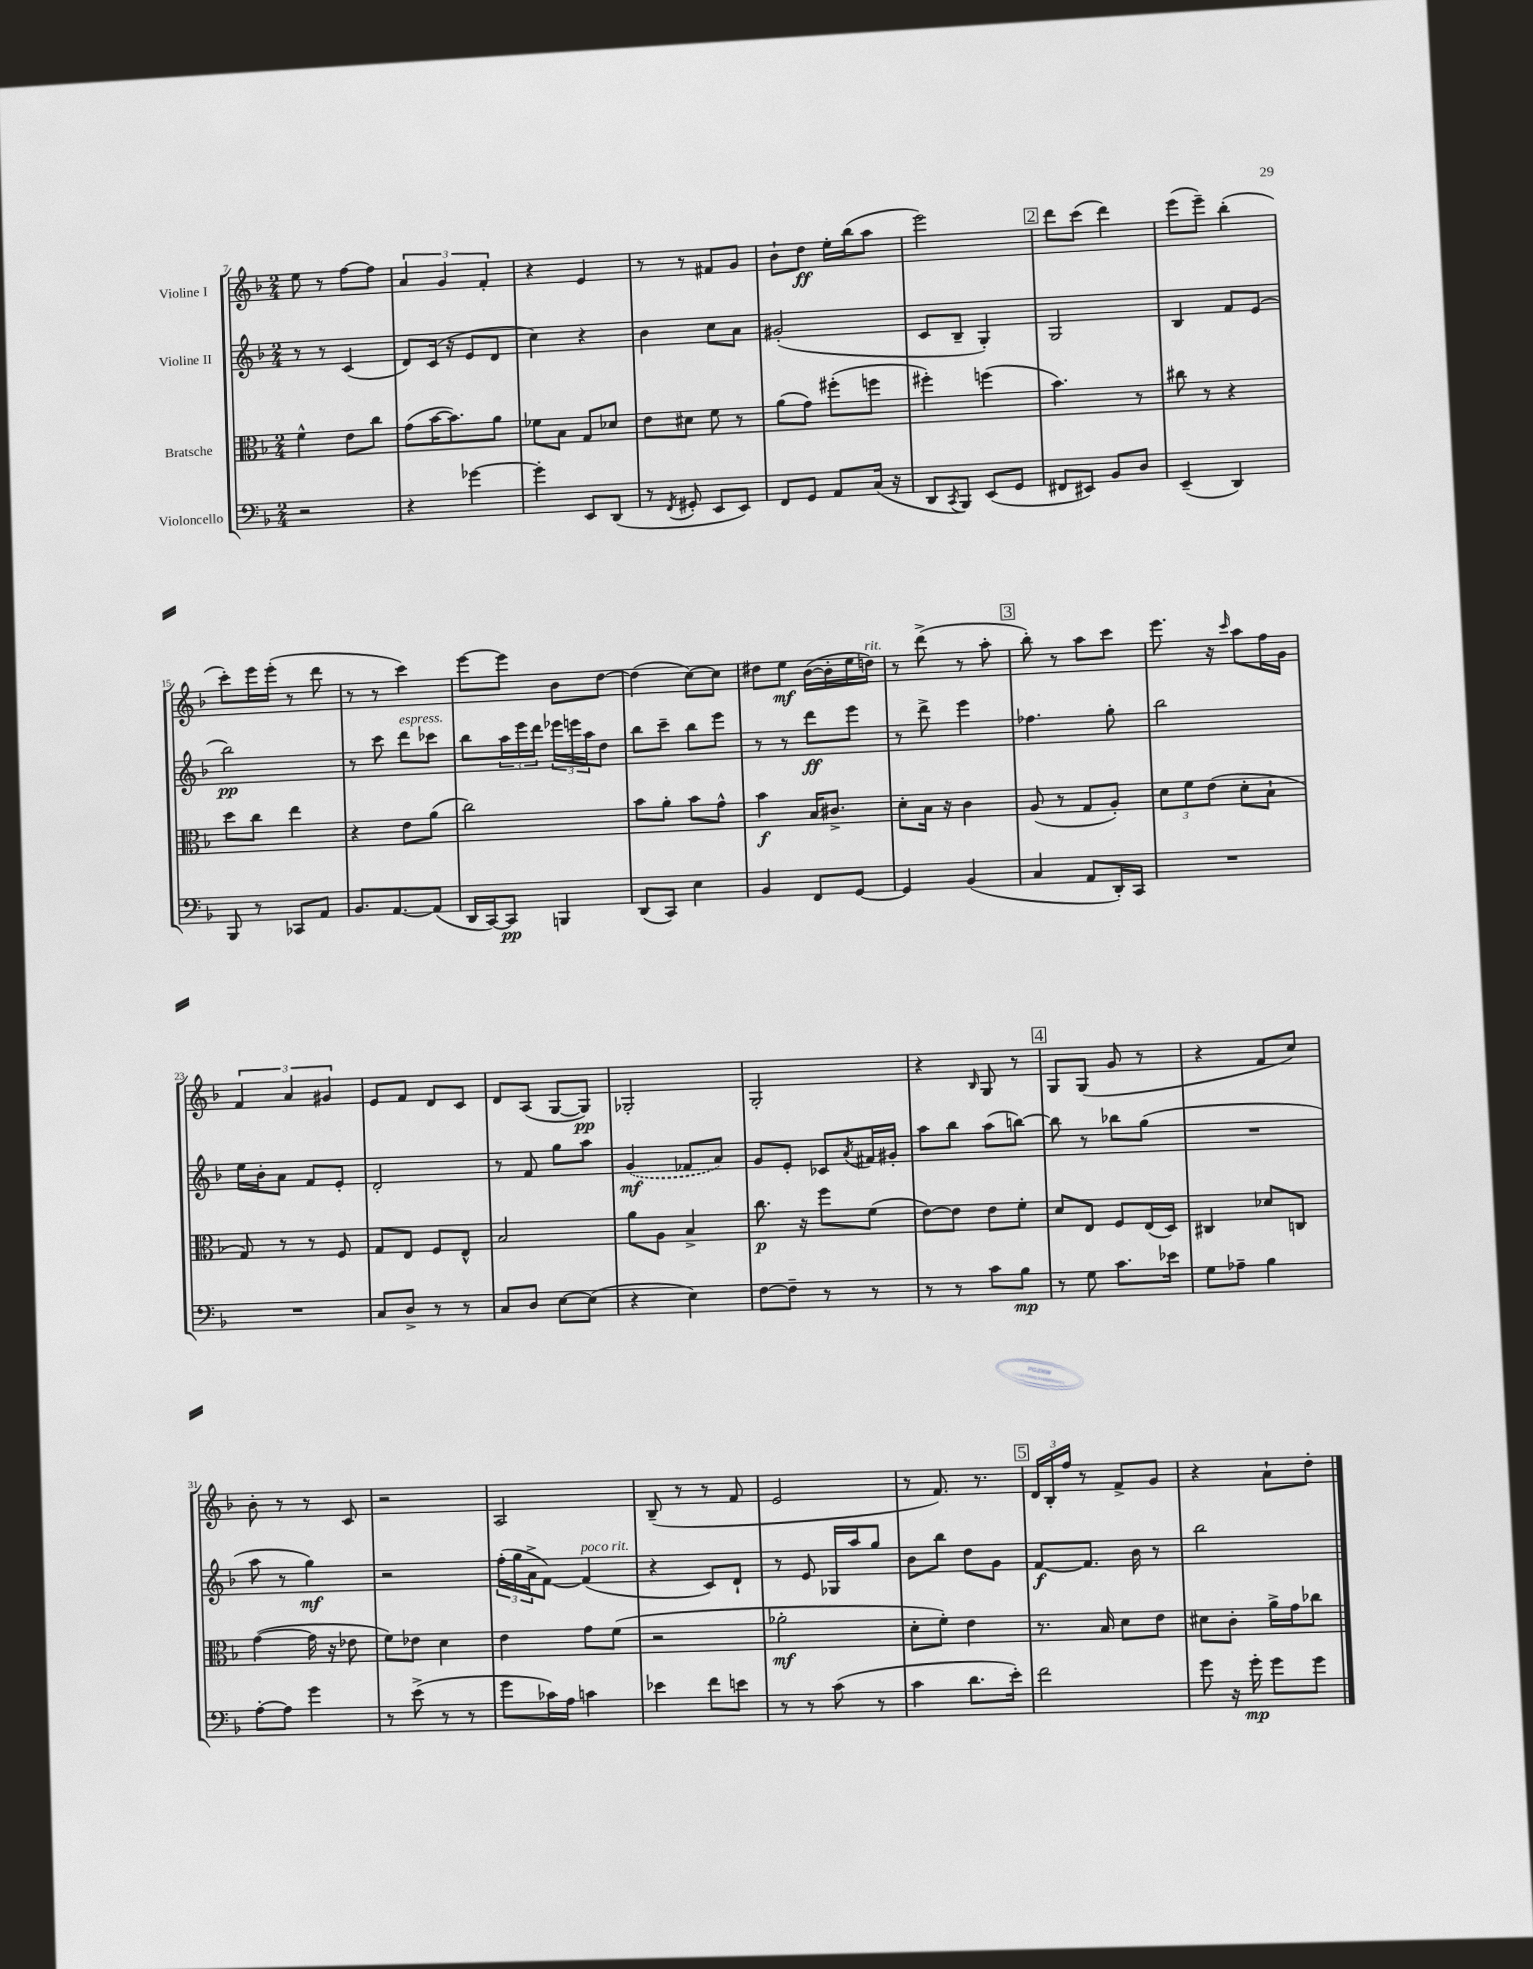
<<
\new StaffGroup <<
\new Staff = "s0" \with { instrumentName = "Violine I" } {
    \clef treble \key f \major \numericTimeSignature \time 2/4
    e''8 r8 f''8~ f''8 |
    \tuplet 3/2 { a'4 g'4 f'4-. } |
    r4 e'4 |
    r8 r8 fis'8 g'8 |
    bes'8-! d''8\ff e''16-. bes''16( a''8 |
    e'''2) |
    \mark \markup { \box "2" } d'''8 c'''8( d'''4) |
    e'''8( e'''8--) bes''4-.( |
    c'''8-.) e'''16 e'''16-.( r8 d'''8 |
    r8 r8 c'''4) |
    e'''8~ e'''8 bes'8 d''8~ |
    d''4( c''8~) c''8 |
    dis''8 e''8\mf bes'16~( bes'16-. e''16 d''16^\markup { \italic "rit." }) |
    r8 d'''8->( r8 a''8-. |
    \mark \markup { \box "3" } bes''8-.) r8 a''8 c'''8 |
    e'''8. r16 \grace { c'''16 } a''8 f''16 g'16 |
    \tuplet 3/2 { f'4 a'4 gis'4 } |
    e'8 f'8 d'8 c'8 |
    d'8 a8( g8~ g8\pp) |
    ges2-. |
    g2-. |
    r4 \grace { bes16 } g8 r8 |
    \mark \markup { \box "4" } g8 g8( g'8 r8 |
    r4 f'8 c''8) |
    bes'8-. r8 r8 c'8 |
    r2 |
    a2 |
    bes8--( r8 r8 f'8 |
    e'2 |
    r8 f'8.) r8. |
    \mark \markup { \box "5" } \tuplet 3/2 { d'16 bes16-. f''16 } r8 f'8-> g'8 |
    r4 a'8-! d''8-. \bar "|." |
}
\new Staff = "s1" \with { instrumentName = "Violine II" } {
    \clef treble \key f \major \numericTimeSignature \time 2/4
    r8 r8 c'4( |
    d'8) c'16( r16 e'8 d'8 |
    c''4) r4 |
    bes'4 c''8 a'8 |
    gis'2-.( |
    c'8 bes8-- g4-.) |
    \mark \markup { \box "2" } g2 |
    bes4 f'8 e'8( |
    bes''2\pp) |
    r8 c'''8 d'''8^\markup { \italic "espress." } ces'''8 |
    bes''8 \tuplet 3/2 { a''16 e'''16 d'''16 } \tuplet 3/2 { ees'''16 e'''16 a''16 } d''8 |
    bes''8 c'''8-- bes''8 e'''8 |
    r8 r8 d'''8\ff e'''8 |
    r8 d'''8-> e'''4 |
    \mark \markup { \box "3" } fes''4. g''8-. |
    bes''2 |
    e''16 bes'16-. a'8 f'8 e'8-. |
    d'2-. |
    r8 f'8 g''8 a''8 |
    \once \slurDashed g'4\mf( fes'8 a'8) |
    g'8 e'8-. ces'8 \acciaccatura { a'8 } fis'16 gis'16-. |
    a''8 bes''8 a''8( b''8~) |
    \mark \markup { \box "4" } b''8 r8 bes''8 g''8( |
    R2 |
    a''8 r8 g''4\mf) |
    r2 |
    \tuplet 3/2 { f''16-.( g''16 a'16-> } f'8~) f'4^\markup { \italic "poco rit." }( |
    r4 c'8) d'8-! |
    r8 e'8 ges16 a''16 g''8 |
    bes'8 bes''8 d''8 g'8 |
    \mark \markup { \box "5" } f'8~\f f'8. bes'16 r8 |
    bes''2 \bar "|." |
}
\new Staff = "s2" \with { instrumentName = "Bratsche" } {
    \clef alto \key f \major \numericTimeSignature \time 2/4
    f'4-^ e'8 c''8 |
    g'8( bes'16~ bes'8.) a'8 |
    fes'8 bes8 g8 des'8 |
    e'8 dis'8 f'8 r8 |
    a'8( g'8) fis''8-.( f''8 |
    fis''4-.) f''4( |
    \mark \markup { \box "2" } bes'4.) r8 |
    cis''8 r8 r4 |
    d''8 c''8 e''4 |
    r4 e'8 a'8( |
    c''2) |
    bes'8 a'8-. bes'8 g'8-^ |
    bes'4\f bes16 cis'8.-> |
    d'8-. bes16 r16 c'4 |
    \mark \markup { \box "3" } a8( r8 g8 a8-.) |
    \tuplet 3/2 { d'8 f'8 e'8( } d'8-. bes8-! |
    g8) r8 r8 f8 |
    g8 e8 f8 e8-^ |
    bes2 |
    a'8 a8 bes4-> |
    c''8.\p r16 f''8 f'8( |
    e'8~) e'8 e'8 f'8-. |
    \mark \markup { \box "4" } d'8 e8 f8 e16( d16) |
    cis4 des'8 c8 |
    g'4~( g'16 r16 ees'8 |
    f'8) ees'8 d'4 |
    e'4 g'8 f'8( |
    r2 |
    aes'2-.\mf |
    d'8-. f'8-.) e'4 |
    \mark \markup { \box "5" } r8. bes16 d'8 e'8 |
    dis'8 c'8-. a'16-> g'16 ces''8 \bar "|." |
}
\new Staff = "s3" \with { instrumentName = "Violoncello" } {
    \clef bass \key f \major \numericTimeSignature \time 2/4
    r2 |
    r4 ges'4~ |
    ges'4-. e,8 d,8( |
    r8 \acciaccatura { f,8 } gis,8-. e,8 e,8) |
    f,8 g,8 a,8 c16( r16 |
    d,8 \acciaccatura { c,8 } bes,,8) e,8( g,8 |
    \mark \markup { \box "2" } fis,8 eis,8) bes,8 d8 |
    e,4--( d,4) |
    bes,,8 r8 ces,8 a,8 |
    bes,8. a,8.~ a,8( |
    d,16 c,16~) c,8\pp b,,4 |
    d,8( c,8) e4 |
    bes,4 f,8 g,8~ |
    g,4 bes,4( |
    \mark \markup { \box "3" } c4 a,8 d,16-.) c,16 |
    R2 |
    R2 |
    c8 d8-> r8 r8 |
    c8 d8 e8~ e8( |
    r4 e4) |
    f8~ f8-- r8 r8 |
    r8 r8 c'8 bes8\mp |
    \mark \markup { \box "4" } r8 g8 c'8. ees'16 |
    g8 aes8-- bes4 |
    a8~-. a8 g'4 |
    r8 e'8->( r8 r8 |
    g'8 ces'16) a16 c'4 |
    ees'4 f'8 e'8 |
    r8 r8 c'8( r8 |
    c'4 d'8. e'16-.) |
    \mark \markup { \box "5" } f'2 |
    g'8 r16 g'16-.\mp g'8 g'8 \bar "|." |
}
>>
>>
\layout { \context { \Score currentBarNumber = #7 } }
